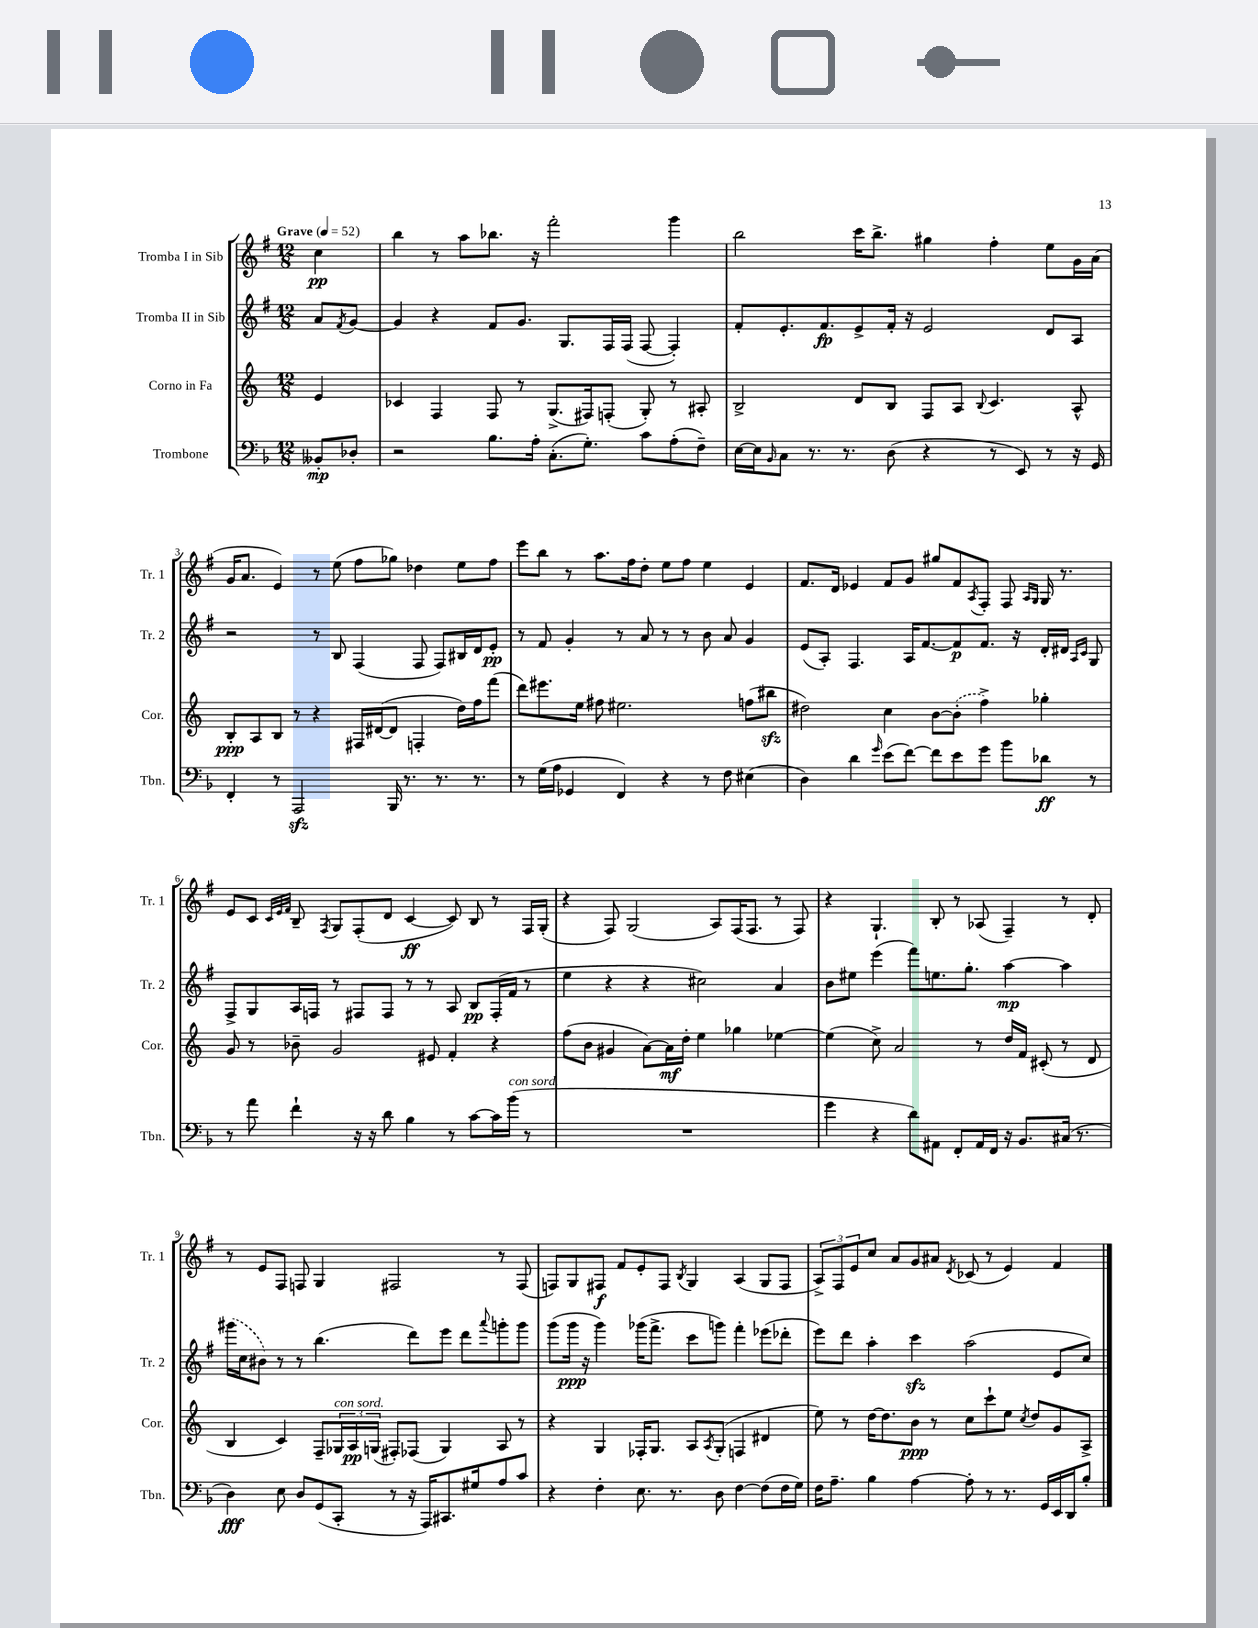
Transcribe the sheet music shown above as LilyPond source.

<<
\new StaffGroup <<
\new Staff = "s0" \with { instrumentName = "Tromba I in Sib" shortInstrumentName = "Tr. 1" } {
    \clef treble \key g \major \numericTimeSignature \time 12/8 \partial 4 \tempo "Grave" 4 = 52
    c''4\pp |
    b''4 r8 a''8 bes''8. r16 fis'''2-. g'''4 |
    b''2 c'''16 b''8.-> gis''4 fis''4-. e''8 g'16 a'16( |
    g'16 a'8. e'4) r8 e''8( fis''8 ges''8) des''4 e''8 fis''8 |
    e'''8 b''8 r8 a''8. fis''16 d''8-. e''8 fis''8 e''4 e'4 |
    fis'8. d'16 ees'4 fis'8 g'8 gis''8 fis'8 \acciaccatura { a8 } fis8-. fis8 \grace { a16 g16 } g16 r8. |
    e'8 c'8 \grace { c'32 e'32 fis'32 } b8-- \acciaccatura { fis8 } g8 fis8-.( d'8 c'4~\ff c'8) b8 r8 fis16 g16-.( |
    r4 fis8) g2( a8) fis16( fis8. r8 fis8) |
    r4 g4.-! b8-. r8 aes8( fis4--) r8 d'8-. |
    r8 e'8 fis8 f8 g4 fis2 r8 fis8( |
    f8) g8 fis8\f fis'8 e'8-. fis8 \acciaccatura { b8 } g4 a4( g8 fis8 |
    \tuplet 3/2 { a8->) fis8 e'8 } c''8 a'8 g'8 ais'8 \acciaccatura { d'8 } ces'8( r8 e'4) fis'4 \bar "|." |
}
\new Staff = "s1" \with { instrumentName = "Tromba II in Sib" shortInstrumentName = "Tr. 2" } {
    \clef treble \key g \major \numericTimeSignature \time 12/8 \partial 4
    a'8 \acciaccatura { fis'8 } g'8~ |
    g'4 r4 fis'8 g'8. g8. fis16 fis16( fis8~ fis4-.) |
    fis'8-. e'8.-. fis'8.\fp e'8-> fis'16-. r16 e'2 d'8 a8 |
    r2 r8 b8 fis4( fis8 fis8) bis16 d'16 e'8-.\pp |
    r8 fis'8 g'4-. r8 a'8 r8 r8 b'8 a'8 g'4 |
    e'8( a8-.) fis4. a16 fis'8.~ fis'8\p fis'8. r16 d'16-. dis'16 \grace { a16 c'16 } g8 |
    fis8-> g8 a16 f16 r8 fis8 fis8 r8 r8 a8 b8\pp fis16-.( fis'16 r8 |
    e''4 r4 r4 cis''2) a'4 |
    b'8 eis''8 e'''4( fis'''8) e''8. g''8.-. a''4~\mp a''4 |
    \once \slurDashed gis'''16( c''16 bis'8) r8 r8 b''4.( d'''8) e'''8 d'''8 \appoggiatura { a'''8 } g'''8-. g'''8 |
    g'''8( g'''16\ppp r16 g'''4) ges'''16( fis'''8.-> c'''8 g'''8) fis'''4-. ees'''8( des'''8-. |
    e'''8) d'''8 a''4-. c'''4\sfz a''2( e'8 c''8) \bar "|." |
}
\new Staff = "s2" \with { instrumentName = "Corno in Fa" shortInstrumentName = "Cor." } {
    \clef treble \key c \major \numericTimeSignature \time 12/8 \partial 4
    e'4 |
    ces'4 f4 f8 r8 g8.->( fis16) f8-.( g8-.) r8 ais8-. |
    b2-> d'8 b8 f8 a8 \appoggiatura { b8 } c'4. a8-^ |
    b8-.\ppp a8 b8 r8 r4 fis16 dis'16~( dis'8 f4-. d''16) f''16 f'''8( |
    d'''8) eis'''8. e''16 fis''8 eis''2. f''8( bis''8\sfz |
    dis''2) c''4 b'8~ \once \slurDashed b'8-.( f''4->) ges''4-. |
    g'8 r8 bes'8-- g'2 eis'8 f'4-. r4 |
    f''8( b'8 gis'4 a'8~) a'16\mf d''16-. e''4 ges''4 ees''4~ |
    ees''4( c''8->) a'2 r8 d''16 f'16 cis'8-.( r8 d'8 |
    b4 c'4) f8-- \tuplet 3/2 { ges16^\markup { \italic "con sord." } a16\pp g16( } fis8-.) fes8( g4) a8 r8 |
    r4 g4 fes16-. g8. a8 \acciaccatura { a8 } g8-.( f4 dis'4 |
    e''8) r8 d''16~ d''8. b'8\ppp r8 c''8 c'''8-! e''8 \acciaccatura { c''8 } d''8 g'8 a8-> \bar "|." |
}
\new Staff = "s3" \with { instrumentName = "Trombone" shortInstrumentName = "Tbn." } {
    \clef bass \key f \major \numericTimeSignature \time 12/8 \partial 4
    beses,8-.\mp des8-. |
    r2 bes8. a16-. c8.-.( g8.-.) c'8 a8-.( f8--) |
    e16~ e16 \grace { bes,16 } c8 r8. r8. d8( r4 r8 e,8) r8 r16 g,16 |
    f,4-. r8 a,,2\sfz bes,,16 r8. r8. r8. |
    r8 g16( a16 ges,4 f,4) r4 r8 f8 eis4( |
    d4) d'4 \grace { g'16 } e'8( f'8~) f'8 e'8 g'8 bes'8 des'8\ff r8 |
    r8 a'8 f'4-! r16 r16 d'8 bes4 r8 c'8~ c'16 bes'16^\markup { \italic "con sord." }( r8 |
    R1. |
    g'4 r4 d'8) ais,8 f,8-. ais,16 f,16 r16 bes,8. cis16( r8. |
    d4\fff) e8 d8 g,8( c,8-. r8 r16 a,,16) cis,8. gis16 a8 c'8 |
    r4 f4-. e8. r8. d8 f4~ f8( f16 g16) |
    f16 a8.-- bes4 a4~ a8-. r8 r8. g,16 e,16 d,16 bes8-. \bar "|." |
}
>>
>>
